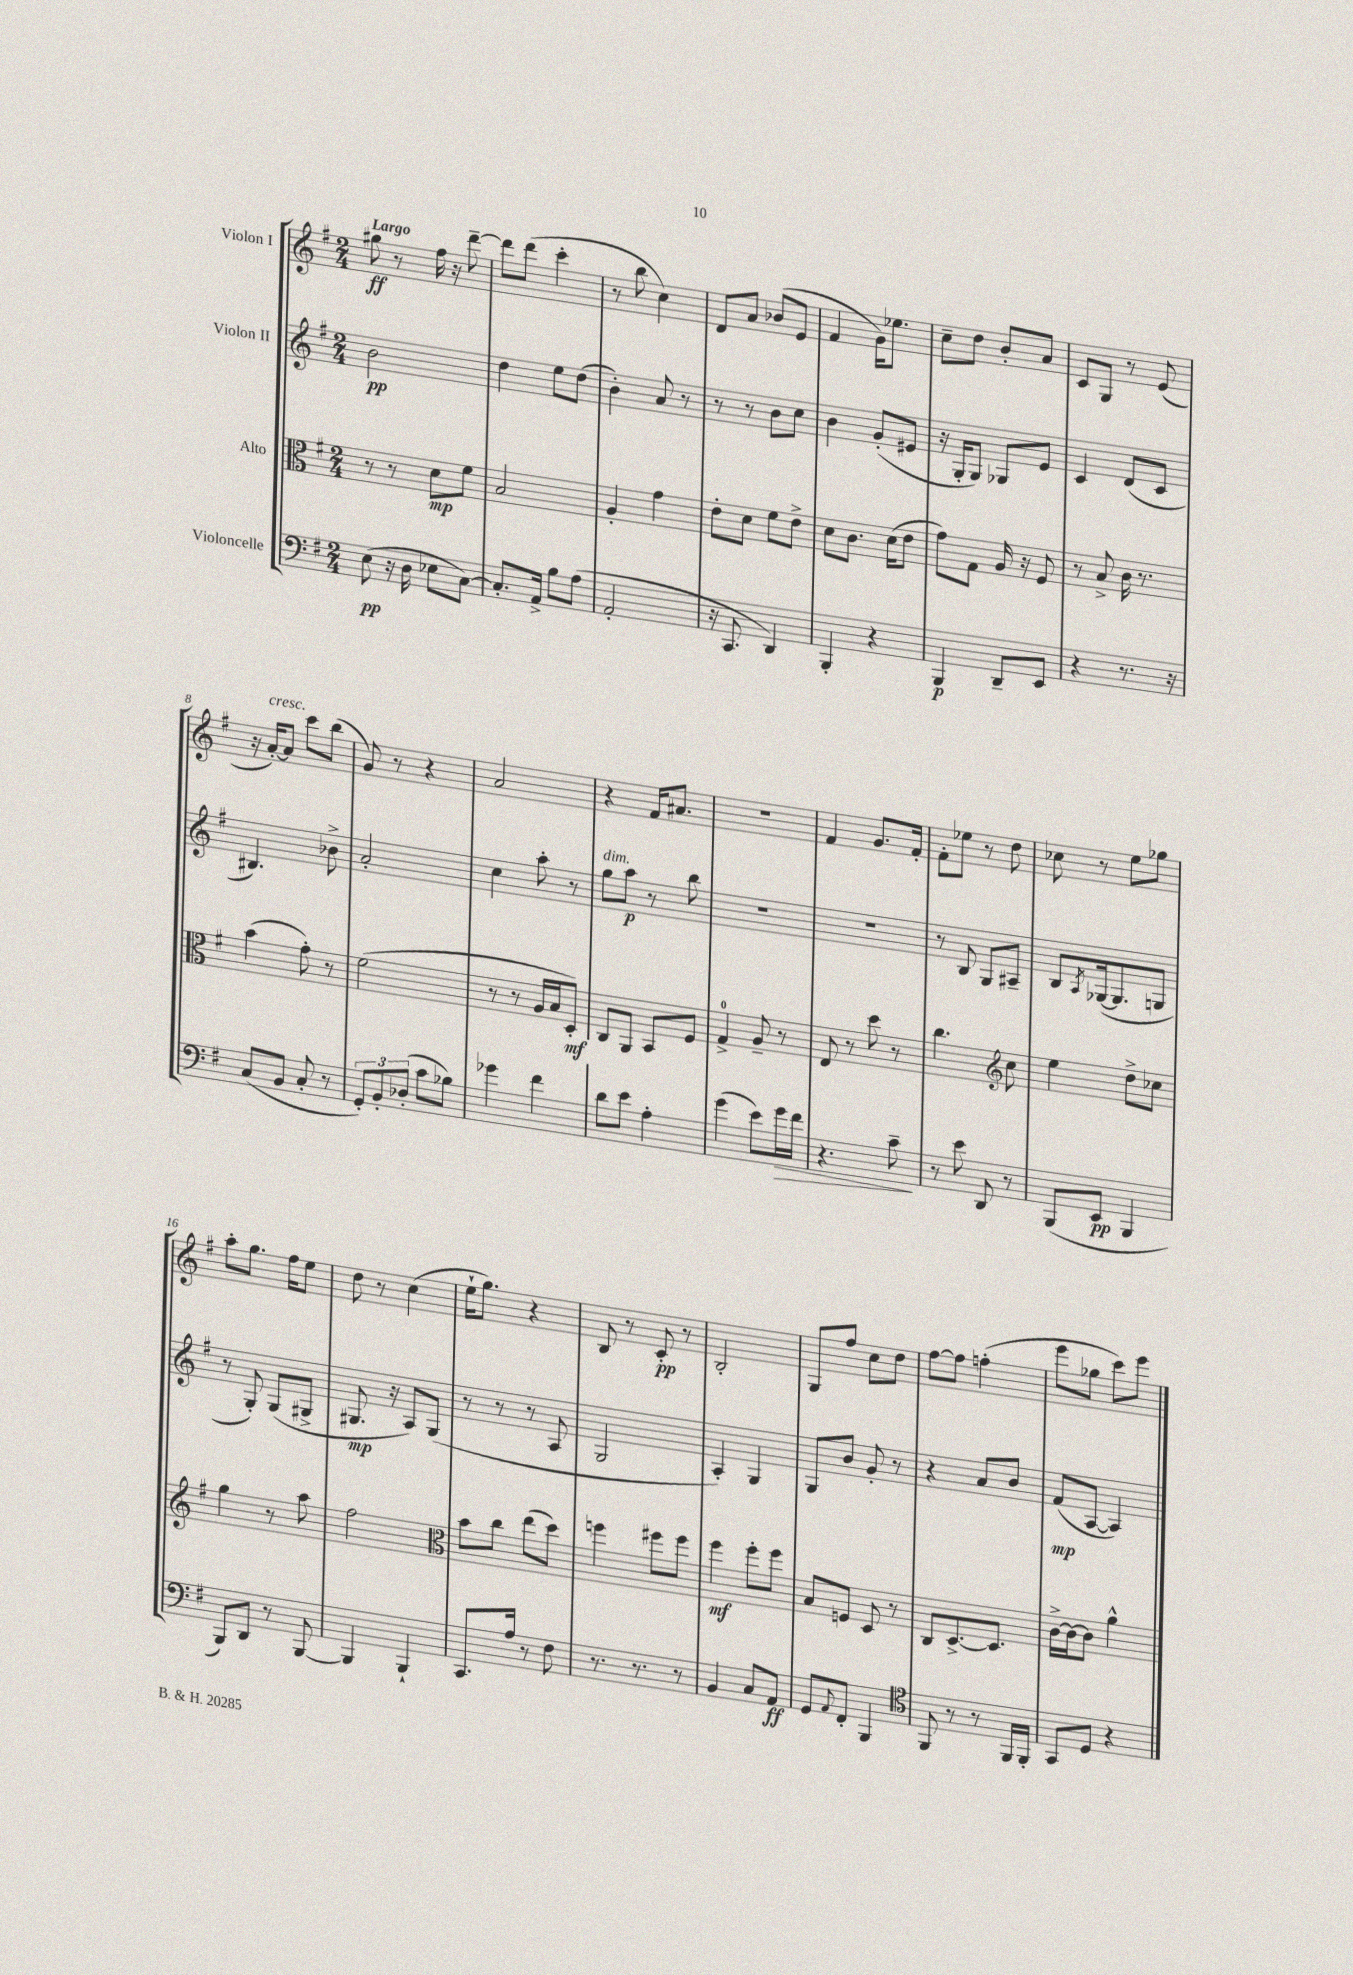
<<
\new StaffGroup <<
\new Staff = "s0" \with { instrumentName = "Violon I" } {
    \clef treble \key g \major \numericTimeSignature \time 2/4 \tempo "Largo"
    gis''8\ff r8 fis''16 r16 d'''8~-- |
    d'''8 d'''8( c'''4-. |
    r8 b''8 c''4) |
    d'8 a'8 bes'8( e'8 |
    fis'4 g'16) ees''8. |
    c''8-- d''8 b'8-. a'8 |
    c'8 g8 r8 e'8( |
    r16 a'16~-.^\markup { \italic "cresc." }) a'8 c'''8 b''8( |
    g'8) r8 r4 |
    a'2 |
    r4 fis'16 ais'8. |
    R2 |
    fis'4 g'8. fis'16-. |
    fis'8-. ees''8 r8 d''8 |
    ces''8 r8 e''8 ges''8 |
    a''8-. g''8. fis''16 e''8 |
    d''8 r8 c''4( |
    e''16-! g''8.) r4 |
    b8 r8 c'8-.\pp r8 |
    b2-. |
    g8 fis''8 c''8 d''8 |
    fis''8~ fis''8 f''4-.( |
    e'''8 ges''8 c'''8) e'''8 \bar "|." |
}
\new Staff = "s1" \with { instrumentName = "Violon II" } {
    \clef treble \key g \major \numericTimeSignature \time 2/4
    b'2\pp |
    d''4 e''8 d''8( |
    b'4-.) a'8 r8 |
    r8 r8 b'8 c''8 |
    b'4 g'8-.( eis'8 |
    r16 g16-. g8) ges8 e'8 |
    c'4 d'8( c'8 |
    bis4.) bes'8-> |
    a'2-. |
    c''4 a''8-. r8 |
    g''8^\markup { \italic "dim." } a''8\p r8 b''8 |
    R2 |
    R2 |
    r8 b8 g8 ais8-- |
    b8 \acciaccatura { a8 } ges16~( ges8. g8 |
    r8 g8-.) g8( gis8-> |
    gis8.\mp r16 a8) gis8( |
    r8 r8 r8 a8 |
    g2 |
    a4-.) g4 |
    g8 b'8 g'8-. r8 |
    r4 a'8 b'8 |
    fis'8\mp( a8~ a4) \bar "|." |
}
\new Staff = "s2" \with { instrumentName = "Alto" } {
    \clef alto \key g \major \numericTimeSignature \time 2/4
    r8 r8 d'8\mp fis'8 |
    b2 |
    a4-. g'4 |
    e'8-. d'8 fis'8 e'8-> |
    d'8 c'8. d'16( e'8 |
    g'8) g8 a16 r16 fis8 |
    r8 b8-> c'16 r8. |
    b'4( g'8-.) r8 |
    fis'2( |
    r8 r8 a16 b16 d8-.\mf) |
    c8 a,8 b,8 fis8 |
    g4-0-> a8-- r8 |
    e8 r8 d''8 r8 |
    c''4. \clef treble c''8 |
    e''4 d''8-> ces''8 |
    g''4 r8 a''8 |
    fis''2 |
    \clef alto b'8 c''8 e''8( d''8) |
    f''4 fis''8 fis''8 |
    fis''4\mf fis''8-. fis''8 |
    b8 f8 d8 r8 |
    c8 d8.~-> d8. |
    c'16~-> c'16~ c'8 a'4-^ \bar "|." |
}
\new Staff = "s3" \with { instrumentName = "Violoncelle" } {
    \clef bass \key g \major \numericTimeSignature \time 2/4
    e8\pp( r16 d16 ees8 c8~) |
    c8.-. a,16-> b8 a8( |
    a,2-. |
    r16 c,8. d,4) |
    b,,4-. r4 |
    b,,4\p d,8-- e,8 |
    r4 r8. r16 |
    c8( b,8 c8-. r8 |
    \tuplet 3/2 { g,8-.) b,8-. des8-.( } c'8 bes8) |
    ges'4 fis'4 |
    d'8 e'8 a4-. |
    g'4( e'8) g'16\> fis'16 |
    r4. c'8--\! |
    r8 e'8 d,8 r8 |
    b,,8( e,8\pp b,,4 |
    b,,8) d,8 r8 b,,8~ |
    b,,4 b,,4-! |
    c,8. a16 r8 fis8 |
    r8. r8. r8 |
    b,4 c8 a,8\ff |
    g,8 \appoggiatura { a,8 } fis,8-. b,,4 |
    \clef tenor fis,8 r8 r8 fis,16 fis,16-. |
    g,8 d8 r4 \bar "|." |
}
>>
>>
